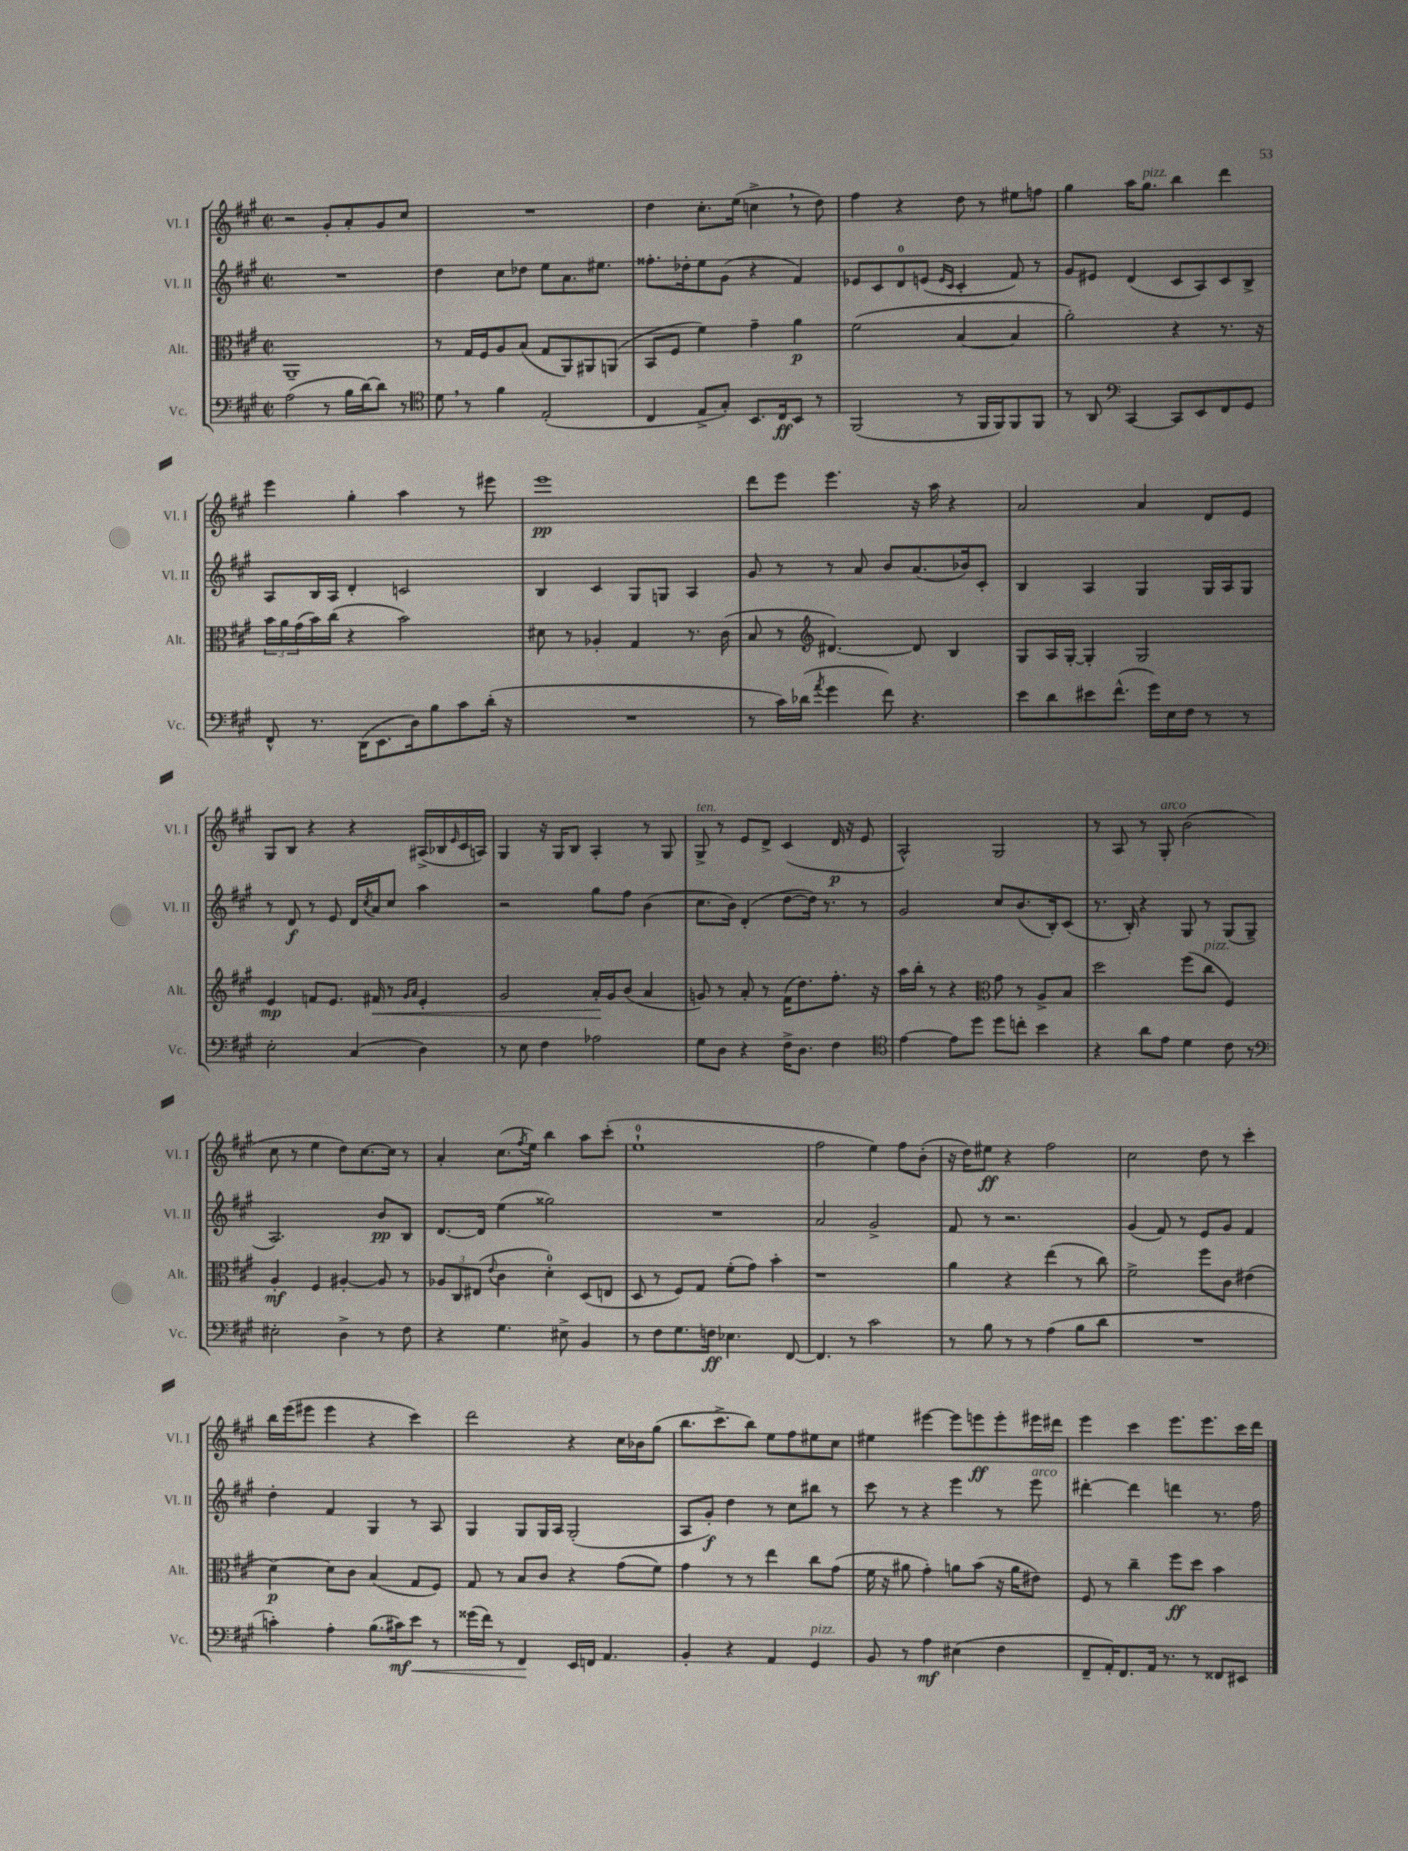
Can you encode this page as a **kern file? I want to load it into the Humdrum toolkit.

**kern	**kern	**kern	**kern
*staff4	*staff3	*staff2	*staff1
*clefF4	*clefC3	*clefG2	*clefG2
*k[f#c#g#]	*k[f#c#g#]	*k[f#c#g#]	*k[f#c#g#]
*M2/2	*M2/2	*M2/2	*M2/2
*met(c|)	*met(c|)	*met(c|)	*met(c|)
(2A\	1AA~	1r	2r
8r	.	.	8g#'/L
16B\LL	.	.	8a'/
[16d\J)	.	.	.
8d\]J	.	.	8g#/
8r	.	.	8cc#/J
=	=	=	=
*clefC4	*	*	*
8d\	8r	4dd\	1r
8r	16G#/LL	.	.
.	16F#/J	.	.
4f#\	8A/	8cc#\L	.
.	(8B/J	8dd-\J	.
(2E'/	8G#/L	8ee\L	.
.	8AA/)	8.a\	.
.	8AA#/	.	.
.	.	8.ee#\J	.
.	(8AA/J	.	.
=	=	=	=
4C#/	8BB/L	8.ff##'\L	4dd\
.	8F#/J	.	.
.	.	16dd-'\k	.
8E^/L	4f#\)	8ee\	8.cc#'\L
8G#'/J)	.	(8g#\J	.
.	.	.	(16ee\Jk
8.BB/L	4g#~\	4r	4cc^\
16C#/k	.	.	.
8BB/J	4a\	4f#/)	8r
8r	.	.	8dd\)
=	=	=	=
(2FF#/	(2f#\	8e-/L	4ff#\
.	.	8c#/	.
.	.	8d/	4r
.	.	(8e/J	.
.	.	16qqe/LL	.
.	.	16qqc#/JJ	.
8r	[4B/	4c#'/	8dd\
16FF#/LL	.	.	8r
16FF#/J)	.	.	.
8FF#/	4B/]	8f#/)	8ee#\L
8FF#/J	.	8r	8ff\J
=	=	=	=
8r	2a'\)	8g#/L	4gg#\
8AA/	.	8e#/J	.
*clefF4	*	*	*
[4CC#/	.	(4d/	16aa\LK
.	.	.	8.gg#\J
8CC#/]L	4r	8c#/L	4bb\
8EE/	.	8A/)	.
8FF#/	8.r	8c#/	4ddd\
8GG#/J	.	8B^/J	.
.	16r	.	.
=	=	=	=
8FF#^^/	24b\LL	8A/L	4eee\
.	24a\	.	.
.	(24g#\	.	.
8.r	16b\)	16B/L	.
.	(16cc#\JJ	16A/JJ	.
.	4r	4d'/	4gg#'\
(16DD\LK	.	.	.
8.EE\	.	.	.
.	2b\)	2c/	4aa\
16D\k)	.	.	.
8B\	.	.	.
8c#\	.	.	8r
(16d'\Jk	.	.	8eee#\
16r	.	.	.
=	=	=	=
1r	8d#\	4B/	1eee
.	8r	.	.
.	4A-'/	4c#/	.
.	4G#/	8G#/L	.
.	.	8G/J	.
.	8.r	4A/	.
.	(16c#\	.	.
=	=	=	=
8r	8B/	8g#/	8ddd\L
16c#\LL)	8r	8r	8eee\J
(16d-\JJ	.	.	.
*	*clefG2	*	*
8qa/	.	.	.
4g#\	[4.d#/)	8r	4.eee\
.	.	8a/	.
8f#\)	.	8b/L	.
4.r	8d#/]	(8.a/	16r
.	.	.	16aa\
.	4B/	.	4r
.	.	16b-/k)	.
.	.	8c#'/J	.
=	=	=	=
8e\L	8G#/L	4B/	2a/
8d\	16A/L	.	.
.	[16G#'/JJ	.	.
8e#\	4G#'/]	4A/	.
(8.f#^^\J	.	.	.
.	2G#/	4G#/	4a/
16g#\LL)	.	.	.
16E\	.	.	.
16F#\JJ	.	.	.
8r	.	16G#/LL	8d/L
.	.	16A/J	.
8r	.	8G#/J	8e/J
=	=	=	=
2E'\	4e/	8r	8G#/L
.	.	8d/	8B/J
.	8f/L	8r	4r
.	8.e/J	8e/	.
(4C#/	.	16d/LL	4r
.	.	8qcc#/	.
.	16f#/	16a/J	.
.	8r	8cc#/J	.
.	16qqg#/LL	.	.
.	16qqa/JJ	.	.
4D\)	4e'/	4aa\	(16A#^/LL
.	.	.	16B-/
.	.	.	16qqe/
.	.	.	16c#/
.	.	.	16A/JJ)
=	=	=	=
8r	2g#/	2r	4G#/
8E\	.	.	.
4F#\	.	.	16r
.	.	.	16G#/LK
.	.	.	8B/J
2A-\	16a'/LL	8gg#\L	4A'/
.	16g#/J	.	.
.	(8b/J	8ff#\J	.
.	4a/	(4b\	8r
.	.	.	8G#/
=	=	=	=
8G#\L	8g/)	8.cc#\L	8G#^/
8D\J	8r	.	8r
.	.	16b\Jk)	.
4r	8a'/	(4d'/	8e/L
.	8r	.	8d^/J
16F#^\LK	(16f#\LK	[8dd\L	(4c#/
8.D\J	8.dd\)	.	.
.	.	16dd\]Jk)	.
.	.	8.r	.
4F#\	8.ff#'\J	.	16d/
.	.	.	16r
.	.	8r	8e/
.	16r	.	.
=	=	=	=
*clefC4	*	*	*
[4e\	16aa\LL	2g#/	2A^^/)
.	16bb'\JJ	.	.
.	8r	.	.
8e\]L	4r	.	.
8dd\J	.	.	.
*	*clefC3	*	*
8dd\L	8g#\	8cc#/L	2G#/
8cc'\J	8r	(8.b/	.
4b\	8A^/L	.	.
.	.	16B'/k)	.
.	8B/J	(8c#/J	.
=	=	=	=
4r	2dd\	8.r	8r
.	.	.	8A/
.	.	16B'/)	.
8a\L	.	4r	8r
8e\J	.	.	8G#'/
4d\	(8ff#\L	8G#/	(2b\
.	8cc#\J	8r	.
8c#\	4F#/)	(8G#/L	.
8r	.	8G#~/J	.
=	=	=	=
*clefF4	*	*	*
2E#'\	4A'/	2.A/)	8cc#\
.	.	.	8r
.	4F#/	.	4ee\
4D^\	[4A#'/	.	8dd\L)
.	.	.	[8.cc#\
8r	8A#/]	8b/L	.
.	.	.	16cc#\]Jk
8F#\	8r	8B/J	8r
=	=	=	=
4r	12A-/L	[8.d/L	4a'/
.	12C#/	.	.
.	(12E#/J	.	.
.	.	16d/]Jk	.
.	8qqe/	.	.
4.G#\	4c#\	(4ee\	(8.cc#\L
.	.	.	8qff#/
.	.	.	16ee\Jk)
.	4d'\)	2gg##\)	4bb\
8E#^\	.	.	.
4BB/	(8D/L	.	8aa\L
.	8E/J	.	(8ccc#'\J
=	=	=	=
8r	8D/	1r	1ee`
8F#\L	8r	.	.
8.G#\	8F#/L)	.	.
.	8G#/J	.	.
16F\Jk	.	.	.
4.E-\	(8f#'\L	.	.
.	8g#\J)	.	.
.	4b'\	.	.
[8FF#/	.	.	.
=	=	=	=
4.FF#/]	1r	2a/	2ff#\
8r	.	.	.
2c#\	.	2g#^/	4ee\)
.	.	.	8ff#\L
.	.	.	(8b'\J
=	=	=	=
8r	4a\	8f#/	16r
.	.	.	16dd\LK)
8B\	.	8r	8ee#\J
8r	4r	2.r	4r
8r	.	.	.
(4A\	(4ee\	.	2ff#\
8B\L	8r	.	.
8d\J	8cc#\)	.	.
=	=	=	=
1r	2f#^\	(4g#/	2cc#\
.	.	8f#/)	.
.	.	8r	.
.	8ff#\L	8e/L	8dd\
.	8c#\J	8g#/J	8r
.	(4e#\	4f#/	4ccc#'\
=	=	=	=
4c'\)	[4d\)	4dd'\	16bb\LL
.	.	.	(16eee\J
.	.	.	8eee#\J
4A'\	8d\]L	4f#/	4eee#\
.	8c#\J	.	.
(8.B\L	(4B/	4G#/	4r
16c#\k)	.	.	.
8e\J	8G#/L	8r	4ccc#\)
8r	8F#/J)	8A/	.
=	=	=	=
(16g##\LL	8G#/	4G#/	2ddd\
16f#\JJ)	.	.	.
8r	8r	.	.
4FF#/	8B/L	8G#/L	.
.	8c#/J	16G#/L	.
.	.	16A/JJ	.
16EE/LL	4r	(2G#'/	4r
16FF/JJ	.	.	.
4.AA/	.	.	.
.	(8g#\L	.	16cc#\LL
.	.	.	16b-\J
.	8f#\J)	.	(8gg#\J
=	=	=	=
4BB'/	4g#\	8A/L	8.bb\L
.	.	8g#'/J)	.
.	.	.	8.ccc#^\
4r	8r	4dd\	.
.	8r	.	8bb\J)
4AA/	4ee\	8r	8ee\L
.	.	8cc#\L	8ff#\
4GG#/	8cc#\L	8bb#\J	8ee#\
.	(8g#\J	8r	8cc#\J
=	=	=	=
8BB/	16f#\	8ccc#\	4ee#\
.	16r	.	.
8r	8a#\	8r	.
4A\	4g#'\)	4r	[4eee#\
(4E#\	8a\L	4eee\	8eee#\]L
.	(8b\J	.	8eee\
4F#\	16r	8r	8eee'\
.	16a\LK	.	.
.	8e#\J)	8eee\	16eee#\L
.	.	.	16ddd#\JJ
=	=	=	=
8FF#~/L	8F#/	[4ddd#'\	4eee\
16AA'/K)	8r	.	.
8.FF#/	.	.	.
.	4cc#~\	4ddd#\]	4ccc#\
16AA/Jk	.	.	.
8.r	.	.	.
.	8ff#\L	4ddd\	8.eee\L
8r	8dd\J	.	.
.	.	.	8.eee\
8FF##/L	4b\	8.r	.
8EE#/J	.	.	16ccc#\L
.	.	16ff#\	16ddd\JJ
==	==	==	==
*-	*-	*-	*-
